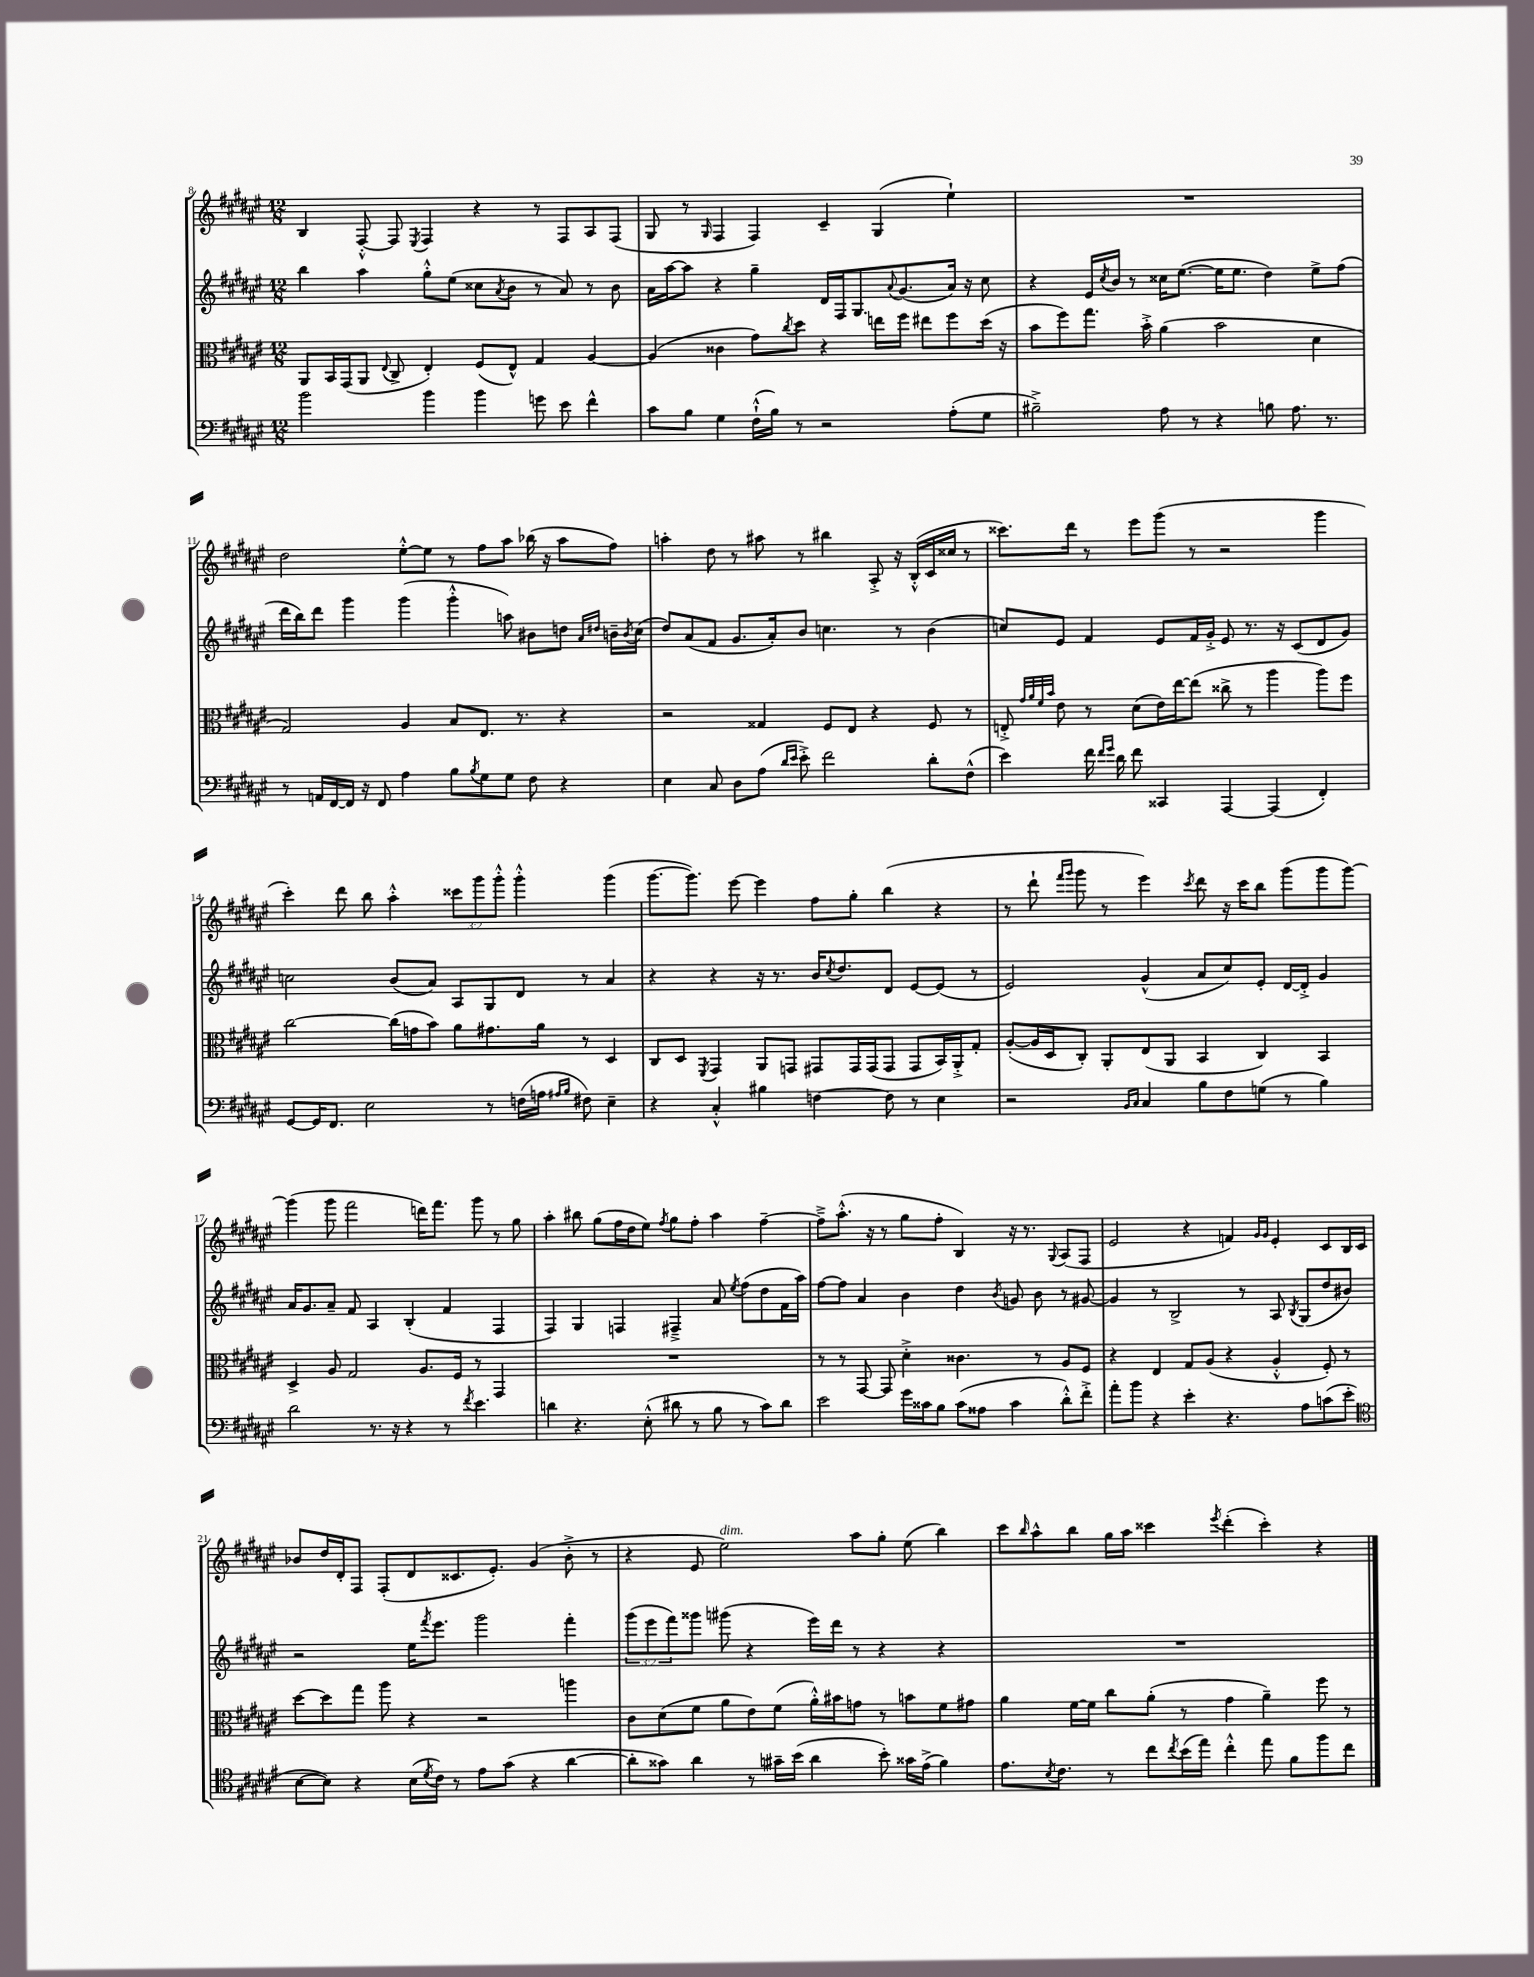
<<
\new StaffGroup <<
\new Staff = "s0" {
    \clef treble \key fis \major \numericTimeSignature \time 12/8 \override Staff.TupletNumber.text = #tuplet-number::calc-fraction-text
    b4 fis8~-.-^ fis8 \acciaccatura { eis8 } fis4 r4 r8 fis8 ais8 fis8( |
    gis8 r8 \grace { gis16 } fis4 fis4) cis'4-- gis4( eis''4-!) |
    R1. |
    dis''2 eis''8~-.-^ eis''8 r8 fis''8 ais''8 bes''16( r16 ais''8 fis''8) |
    a''4-. dis''8 r8 ais''8 r8 bis''4 ais8-.-> r16 b16-.-^( cis'16 cisis''16 r8 |
    cisis'''8.) dis'''16 r8 eis'''8 gis'''8( r8 r2 gis'''4 |
    cis'''4-.) dis'''8 b''8 ais''4-.-^ \tuplet 3/2 { cisis'''8 gis'''8 gis'''8-.-^ } gis'''4-.-^ gis'''4( |
    gis'''8.~ gis'''8.) eis'''8~ eis'''4 fis''8 gis''8-. b''4( r4 |
    r8 dis'''8-! \grace { fis'''16 gis'''16 } gis'''8 r8 eis'''4) \acciaccatura { cis'''8 } dis'''8 r16 cis'''16 b''8 gis'''8( gis'''8 gis'''8~) |
    gis'''4( gis'''8 fis'''2 d'''16) fis'''8. gis'''8 r8 gis''8 |
    ais''4-. bis''8 gis''8( fis''16 dis''16 eis''8) \acciaccatura { fis''8 } gis''8 fis''8-. ais''4 fis''4~-- |
    fis''8---> ais''8.-.-^( r16 r8 gis''8 fis''8-. b4) r16 r8. \appoggiatura { gis8 } ais8( fis8 |
    eis'2 r4 f'4) \grace { gis'16 gis'16 } eis'4-. cis'8 b16 cis'16 |
    bes'8 dis''16 dis'16-. fis8 fis8-.( dis'8 cisis'8. eis'8.-.) gis'4( bes'8-.-> r8 |
    r4 eis'8 eis''2^\markup { \italic "dim." }) ais''8 gis''8-. eis''8( b''4) |
    cis'''8 \grace { b''16 } ais''8-^ b''8 gis''16 ais''16 cisis'''4 \acciaccatura { eis'''8 } dis'''4-.( cisis'''4-.) r4 \bar "|." |
}
\new Staff = "s1" {
    \clef treble \key fis \major \numericTimeSignature \time 12/8 \override Staff.TupletNumber.text = #tuplet-number::calc-fraction-text
    b''4 ais''4 gis''8-.-^ eis''8( cisis''8 \acciaccatura { ais'8 } b'8 r8 ais'8) r8 b'8 |
    ais'16 ais''16~ ais''8 r4 gis''4-- dis'16 fis16 gis8. \appoggiatura { ais'8 } gis'8.( ais'16) r16 cis''8 |
    r4 eis'16 \acciaccatura { cis''8 } b'16 r8 cisis''16 eis''8.~( eis''16 eis''8. dis''4) eis''8-> fis''8( |
    dis'''16 b''16) dis'''8 gis'''4 gis'''4( gis'''4-.-^ a''8) bis'8 d''8 \grace { ais'16 dis''16 } b'16-- \acciaccatura { b'8 } cis''16( |
    dis''8) ais'8( fis'8 gis'8. ais'16-.) b'8 c''4. r8 b'4( |
    c''8) eis'8 fis'4 eis'8 fis'16 gis'16-.-> eis'8 r8. r16 cis'8( dis'8 gis'8) |
    c''2 b'8( ais'8) ais8 gis8 dis'8 r8 ais'4 |
    r4 r4 r16 r8. b'16 \acciaccatura { cis''8 } dis''8. dis'8 eis'8~ eis'8( r8 |
    eis'2) gis'4-^( ais'8 cis''8) eis'8-. dis'16~ dis'16-.-> gis'4 |
    ais'16 gis'8. ais'8-- fis'8 ais4 b4-.( fis'4 fis4 |
    fis4) gis4 f4 fis4---> ais'8 \acciaccatura { eis''8 } fis''8( dis''8 fis'16 ais''16) |
    fis''8~ fis''8 ais'4 b'4 dis''4 \acciaccatura { b'8 } g'8 b'8 r8 gis'8~ |
    gis'4 r8 b2-> r8 ais8 \acciaccatura { b8 } gis8( dis''8 bis'8) |
    r2 eis''16 \acciaccatura { fis'''8 } eis'''8. gis'''2 fis'''4-. |
    \tuplet 3/2 { gis'''8( eis'''8 fis'''8) } gisis'''8 gis'''8( r4 eis'''16) dis'''16 r8 r4 r4 |
    R1. \bar "|." |
}
\new Staff = "s2" {
    \clef alto \key fis \major \numericTimeSignature \time 12/8
    ais,8 b,16 gis,16( ais,8 \appoggiatura { eis8 } cis8-> eis4-.) fis8( eis8-^) gis4 ais4~ |
    ais4( cisis'4 gis'8) \acciaccatura { cis''8 } dis''8 r4 e''16 fis''16 eis''8 fis''8 dis''16( r16 |
    b'8 fis''8) gis''8. b'16-.-> ais'4( b'2 dis'4 |
    gis2) ais4 b8 eis8. r8. r4 |
    r2 gisis4 fis8 eis8 r4 fis8 r8 |
    e8-.-> \grace { gis'32 ais'32 fis'32 b'32 } eis'8 r8 dis'8( eis'16) eis''16~ eis''8( cisis''8-> r8 ais''4 ais''8) fis''8 |
    cis''2~ cis''16( g'16 b'8) ais'8 gis'8. ais'16 r8 dis4 |
    cis8 dis8 \acciaccatura { fis,8 } gis,4 ais,8 g,8 gis,8 gis,16 gis,16( gis,8 gis,8 b,16) ais,16-.-> gis8-. |
    ais8~-.( ais16 dis16 cis8-.) ais,8-. eis8( ais,8 b,4 cis4) b,4 |
    dis4-> ais8 gis2 ais8. fis16 r8 gis,4 |
    R1. |
    r8 r8 gis,8~ gis,8 dis'4-.-> cisis'4. r8 ais8 fis8 |
    r4 eis4 gis8 ais8( r4 ais4-.-^ fis8-.) r8 |
    dis''8~ dis''8 gis''8 ais''8 r4 r2 a''4 |
    cis'8 dis'8( fis'8 ais'8 eis'8) fis'8( ais'16-.-^) bis'16 g'8 r8 b'8 fis'8 gis'8 |
    ais'4 fis'16~ fis'16 cis''8 ais'8-.( r8 gis'4 ais'4--) fis''8 r8 \bar "|." |
}
\new Staff = "s3" {
    \clef bass \key fis \major \numericTimeSignature \time 12/8
    b'2 b'4 b'4 g'8 eis'8 fis'4-^ |
    cis'8 b8 gis4 fis16-!-^( b16) r8 r2 ais8-.( gis8 |
    bis2--->) ais8 r8 r4 b8 ais8. r8. |
    r8 a,16 fis,16~ fis,16 r16 fis,8 ais4 b8 \acciaccatura { b8 } gis8 gis8 fis8 r4 |
    eis4 cis8 dis8 ais8( \grace { dis'16 eis'16 } eis'8-.->) fis'2 dis'8-. fis8-^( |
    eis'4) fis'16 \grace { fis'16 gis'16 } dis'16 fis'8 cisis,4 ais,,4~ ais,,4( fis,4-.) |
    gis,8~ gis,16 fis,8. eis2 r8 f16( a16 \grace { ais16 b16 } fis8) eis4-- |
    r4 cis4-.-^ bis4 f4~ f8 r8 eis4 |
    r2 \grace { b,16 cis16 } cis4 b8 fis8 g8( r8 b4) |
    dis'2 r8. r16 r4 r8 \acciaccatura { fis'8 } eis'4. |
    d'4 r4. eis8-.-^( dis'8 r8 b8 r8 cis'8) dis'8 |
    eis'2 gis'16 cisis'16 b8 cisis'8( aisis8 cisis'4 dis'8-.-^) fis'8-.-> |
    ais'8-. b'8 r4 eis'4-. r4. ais8 c'8( eis'8-. |
    \clef tenor b8~ b8) r4 b16( \acciaccatura { dis'8 } cis'16) r8 eis'8 gis'8( r4 ais'4~ |
    ais'8-. gisis'8) ais'4 r8 gis'16-- b'16( ais'4 b'8-.) gisis'16 eis'16->( fis'4) |
    eis'8. \acciaccatura { b8 } cis'8. r8 cis''8 \acciaccatura { cis''8 } b'16( eis''16) cis''4-.-^ eis''8 fis'8 fis''8 cis''8 \bar "|." |
}
>>
>>
\layout { \context { \Score currentBarNumber = #8 } }
